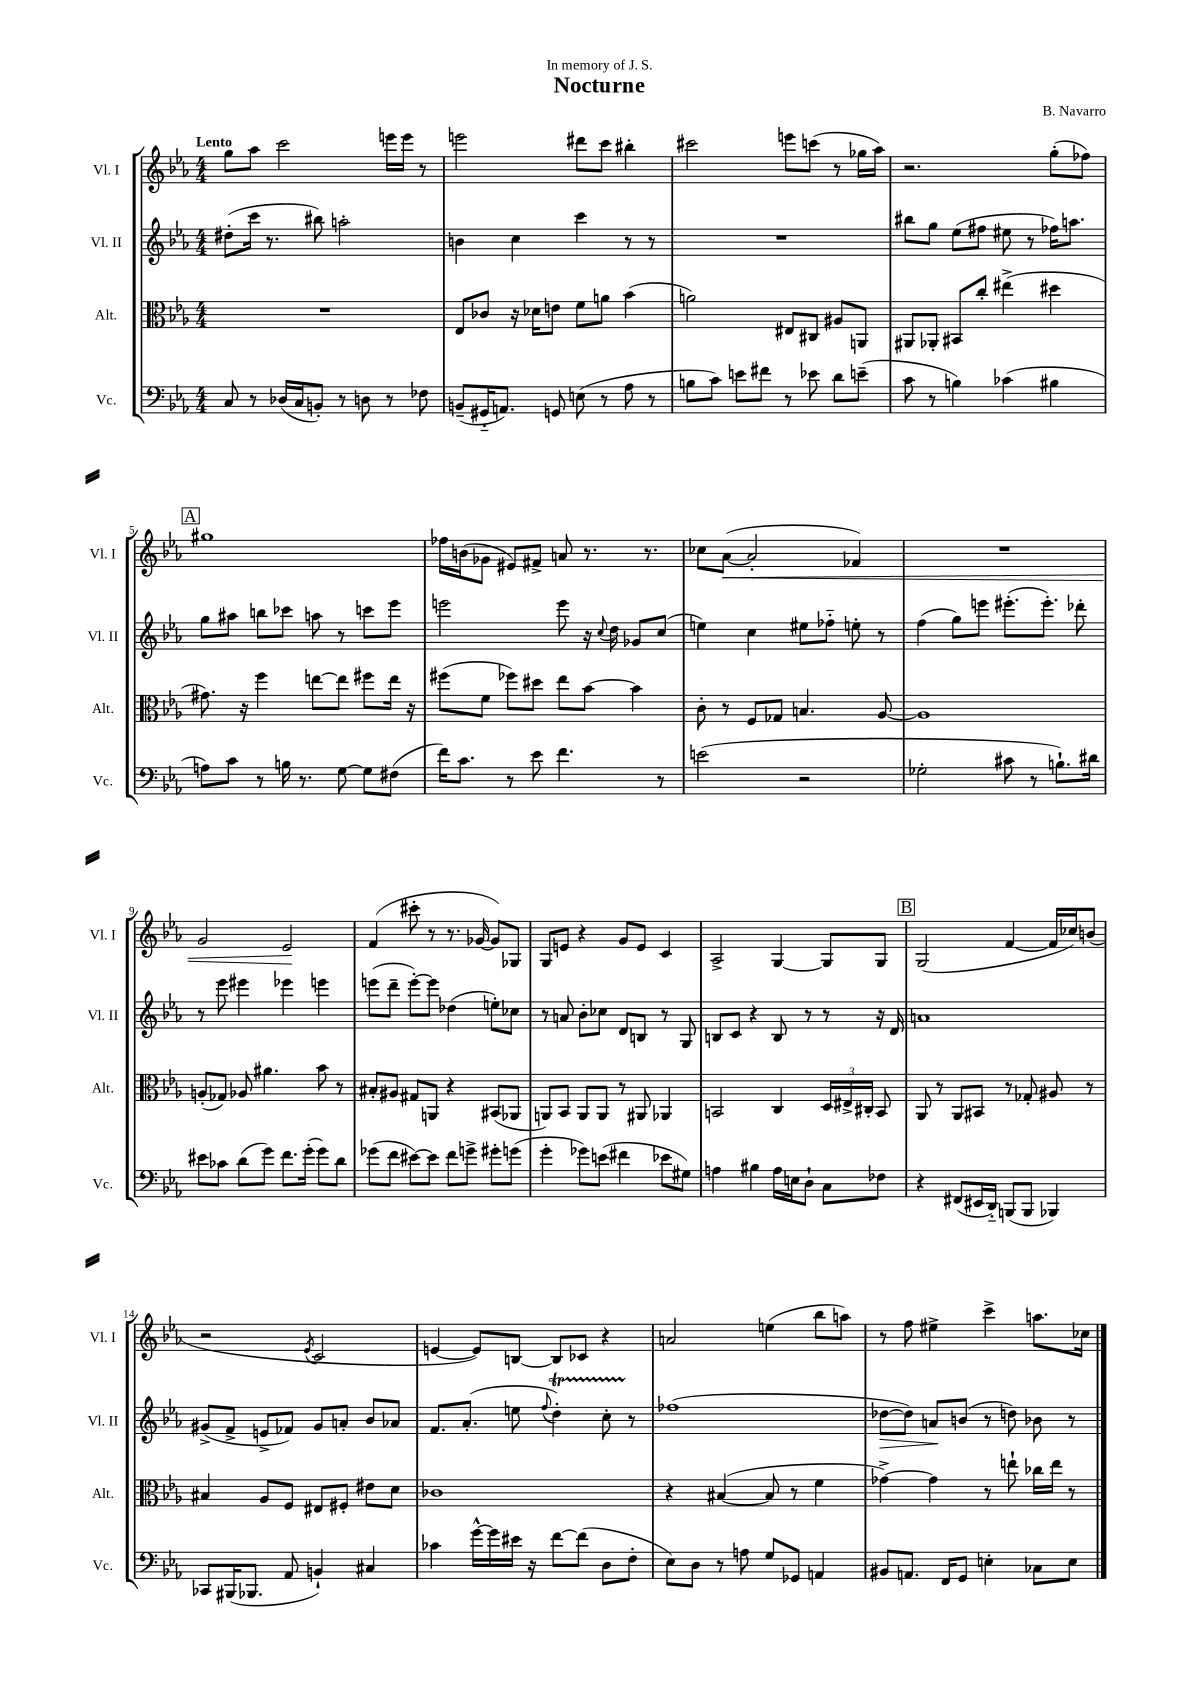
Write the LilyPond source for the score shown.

\header { title = "Nocturne" composer = "B. Navarro" dedication = "In memory of J. S." }
<<
\new StaffGroup <<
\new Staff = "s0" \with { instrumentName = "Vl. I" shortInstrumentName = "Vl. I" } {
    \clef treble \key ees \major \numericTimeSignature \time 4/4 \tempo "Lento"
    \autoBeamOff g''8[ aes''8] c'''2 e'''16[ e'''16] r8 |
    e'''2 dis'''8[ c'''8] bis''4-. |
    cis'''2 e'''8[ c'''8]( r8 ges''16[ aes''16]) |
    r2. g''8[-.( fes''8]) |
    \mark \markup { \box "A" } gis''1 |
    fes''16[ b'16( ges'8] eis'8[) fis'8]-> a'8 r8. r8. |
    ces''8[ aes'8]~\<( aes'2-. fes'4) |
    R1 |
    g'2 ees'2\! |
    f'4( cis'''8-. r8 r8. ges'16~ ges'8[) ges8] |
    g8[ e'8] r4 g'8[ e'8] c'4 |
    aes2-> g4~ g8[ g8] |
    \mark \markup { \box "B" } g2( f'4~ f'16[ ces''16) b'8]( |
    r2 \acciaccatura { ees'8 } c'2 |
    e'4~ e'8[) b8]~ b8[ ces'8] r4 |
    a'2 e''4( bes''8[ a''8]) |
    r8 f''8 eis''4-> c'''4-> a''8.[ ces''16] \bar "|." |
}
\new Staff = "s1" \with { instrumentName = "Vl. II" shortInstrumentName = "Vl. II" } {
    \clef treble \key ees \major \numericTimeSignature \time 4/4
    \autoBeamOff dis''8[-.( c'''16] r8. bis''8) a''2-. |
    b'4 c''4 c'''4 r8 r8 |
    R1 |
    bis''8[ g''8] ees''8[( fis''8] eis''8 r8 fes''16[) a''8.] |
    \mark \markup { \box "A" } g''8[ ais''8] b''8[ ces'''8] a''8 r8 c'''8[ ees'''8] |
    e'''2 e'''8 r16 \appoggiatura { c''8 } d''16 ges'8[ c''8]( |
    e''4) c''4 eis''8[ fes''8]-_ e''8-. r8 |
    f''4( g''8[) e'''8] eis'''8.[-.( eis'''8.]-.) des'''8-. |
    r8 ees'''8 eis'''4 ees'''4 e'''4 |
    e'''8[( d'''8]-- e'''8[~-.) e'''8] des''4( e''8[-.) ces''8] |
    r8 a'8 bes'8[-. ces''8] d'8[ b8] r8 g8 |
    b8[ c'8] r4 b8 r8 r8 r16 d'16 |
    \mark \markup { \box "B" } a'1 |
    gis'8[->( f'8]-> e'8[-> fes'8]) gis'8[ a'8]-. bes'8[ aes'8] |
    f'8.[ aes'8.]-.( e''8 \appoggiatura { f''8 } d''4-.\startTrillSpan) c''8-. r8\stopTrillSpan |
    fes''1( |
    des''8[~\> des''8]) a'8[\! b'8]( r8 d''8) bes'8 r8 \bar "|." |
}
\new Staff = "s2" \with { instrumentName = "Alt." shortInstrumentName = "Alt." } {
    \clef alto \key ees \major \numericTimeSignature \time 4/4
    \autoBeamOff R1 |
    ees8[ ces'8] r16 des'16[ e'8] f'8[ a'8] bes'4( |
    a'2) eis8[ cis8] ais8[ a,8] |
    ais,8[ aes,8]-. bis,8[ c''8]-. eis''4->( dis''4 |
    \mark \markup { \box "A" } gis'8.) r16 f''4 e''8[~ e''8] fis''8[ e''16] r16 |
    fis''8[( f'8] fes''8[) dis''8] ees''8[ bes'8]~ bes'4 |
    c'8-. r8 f8[ ges8] b4. aes8~ |
    aes1 |
    a8[-.( ges8]) aes8 ais'4. bes'8 r8 |
    bis8[-. ais8] gis8[ a,8] r4 bis,8[( aes,8] |
    a,8[) bes,8] a,8[ a,8] r8 ais,8 aes,4 |
    b,2 c4 \tuplet 3/2 { d16[ eis16-> cis16]-. } b,8 |
    \mark \markup { \box "B" } aes,8 r8 aes,8[ bis,8] r8 ges8-. ais8 r8 |
    bis4 aes8[ f8] eis8[ fis8]-. eis'8[ d'8] |
    ces'1 |
    r4 bis4~( bis8 r8 f'4 |
    ges'4~->) ges'4 r8 e''8-! ces''16[ e''16] r8 \bar "|." |
}
\new Staff = "s3" \with { instrumentName = "Vc." shortInstrumentName = "Vc." } {
    \clef bass \key ees \major \numericTimeSignature \time 4/4
    \autoBeamOff c8 r8 des16[( c16 b,8]-.) r8 d8 r8 fes8 |
    b,8[--( gis,16-_ a,8.]) g,8 e8( r8 aes8 r8 |
    b8[ c'8]) e'8[ fis'8] r8 ees'8 d'8[ e'8]--( |
    c'8 r8 b4) ces'4( bis4 |
    \mark \markup { \box "A" } a8[) c'8] r8 b16 r8. g8~ g8[ fis8]( |
    f'16[) c'8.] r8 ees'8 f'4. r8 |
    e'2( r2 |
    ges2-. cis'8 r8 b8.[-!) dis'16] |
    eis'8[ ces'8] d'8[( g'8]) f'8.[ g'16]-.( g'8[) d'8] |
    ges'8[( f'8] eis'8[~) eis'8] f'8[ g'8]-> gis'8[-. g'8]( |
    g'4-. ges'8[) e'8]( fis'4 ees'8[ gis8]) |
    a4 bis4 a16[ e16 d8]-! c8[ fes8] |
    \mark \markup { \box "B" } r4 fis,8[( eis,16 d,16]-_) b,,8[( b,,8] bes,,4) |
    ces,8[ bis,,16( bes,,8.] aes,8 b,4-!) cis4 |
    ces'4 g'16[~-^ g'16 eis'16] r16 f'8[~ f'8]( d8[ f8]-. |
    ees8[) d8] r8 a8 g8[ ges,8] a,4 |
    bis,8[ a,8.] f,16[ g,8] e4-. ces8[ e8] \bar "|." |
}
>>
>>
